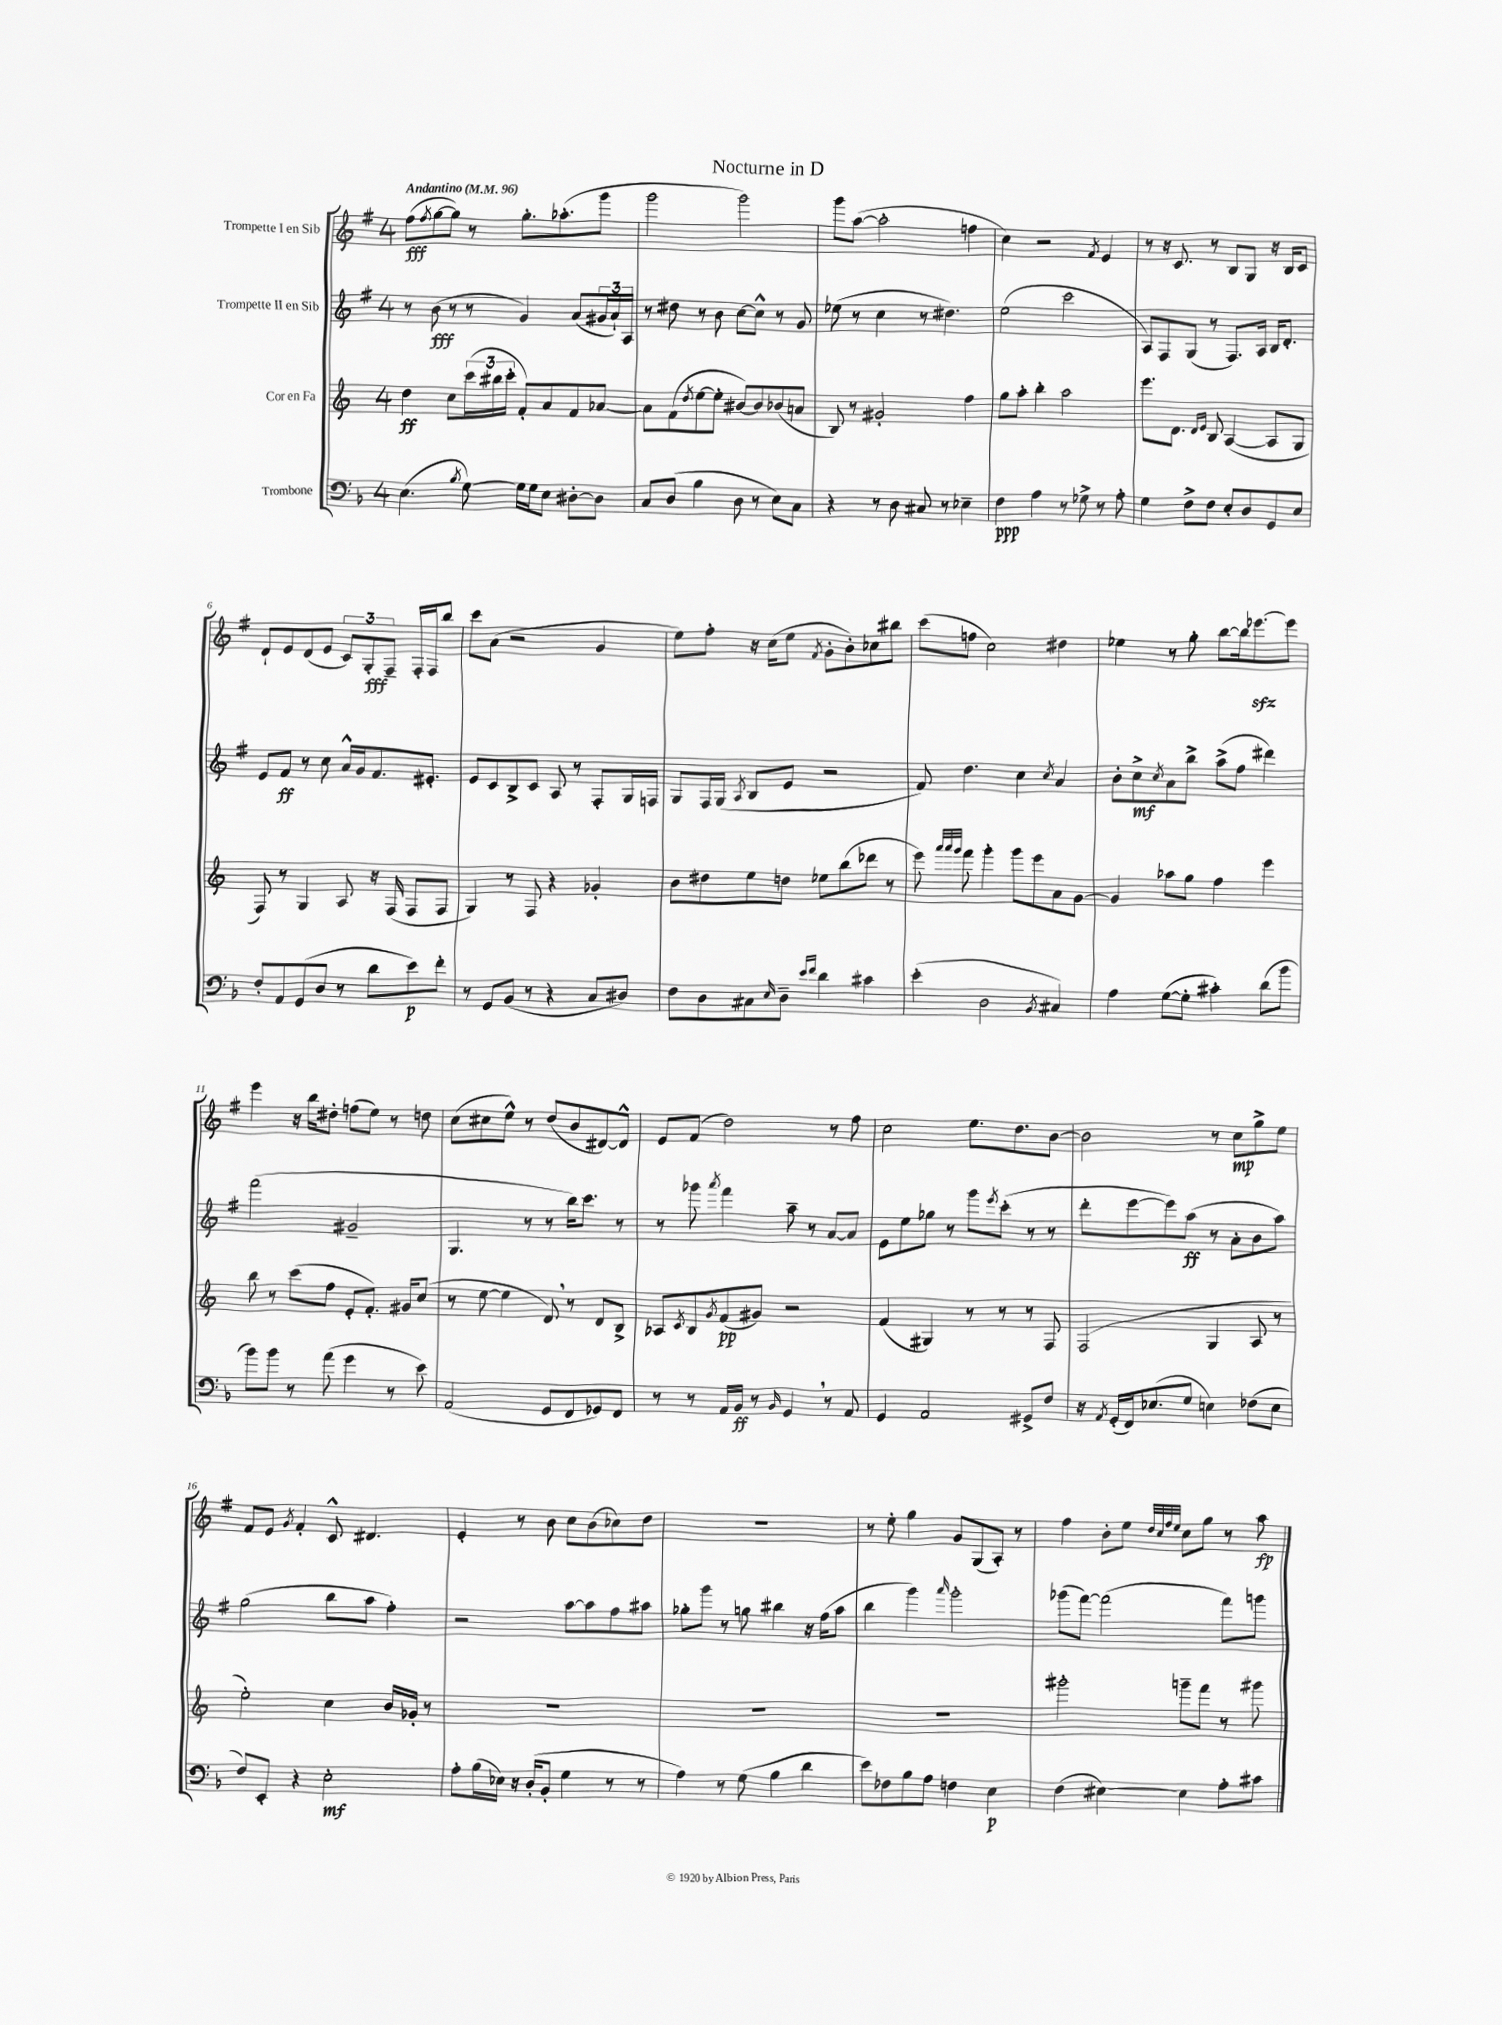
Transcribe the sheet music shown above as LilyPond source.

\header { title = "Nocturne in D" }
<<
\new StaffGroup <<
\new Staff = "s0" \with { instrumentName = "Trompette I en Sib" } {
    \clef treble \key g \major \once \override Staff.TimeSignature.style = #'single-digit \time 4/4 \tempo "Andantino" 4 = 96
    fis''8\fff( \acciaccatura { fis''8 } g''8~ g''8) r8 g''8.-. aes''8.-.( g'''8 |
    g'''2 g'''2) |
    g'''8 a''8~( a''2-. f''4 |
    c''4) r2 \acciaccatura { fis'8 } e'4 |
    r8 r16 c'8. r8 b8 g8 r16 b16 c'8 |
    d'8-! e'8 d'8( e'8 \tuplet 3/2 { c'8) g8-.\fff fis8-- } fis16-. fis16 b''8 |
    c'''8 a'8( r2 g'4 |
    e''8) fis''8-. r16 c''16( e''8 \acciaccatura { fis'8 } g'8-. b'8-.) ces''8 bis''8 |
    c'''8( f''8 c''2) dis''4 |
    ees''4 r8 g''8-. b''8~ b''16 ees'''8.~\sfz ees'''8 |
    e'''4 r16 b''16 dis''8-. f''8( e''8) r8 d''8 |
    c''8( cis''8 e''8-^) r8 d''8( b'8 dis'8~) dis'8-^ |
    e'8 fis'8( d''2) r8 fis''8 |
    c''2 e''8. d''8. b'8~ |
    b'2 r8 c''8\mp g''8-> e''8 |
    fis'8 e'8 \acciaccatura { g'8 } fis'4-. c'8-^ dis'4. |
    e'4-. r8 b'8 c''8 b'8( ces''8) d''8 |
    R1 |
    r8 e''8-. g''4 g'8 g8( a8-.) r8 |
    fis''4 b'8-. e''8 \grace { d''32 c''32 fis''32 e''32 } c''8 g''8 r8 a''8\fp \bar "|." |
}
\new Staff = "s1" \with { instrumentName = "Trompette II en Sib" } {
    \clef treble \key g \major \once \override Staff.TimeSignature.style = #'single-digit \time 4/4
    r8 b'8\fff( r8 r8 g'4) a'8( \tuplet 3/2 { gis'16 a'16-!) a16 } |
    r8 dis''8 r8 b'8 c''8~ c''8-^ r8 g'8 |
    ees''8( r8 c''4 r8 dis''4.) |
    e''2( c'''2 |
    a8) fis8 g8( r8 fis8.) a16 b16 d'8.-. |
    e'8 fis'8\ff r8 c''8 a'16-^ g'16 fis'8. eis'8.-. |
    e'8 c'8 b8-> c'8 a8 r8 fis8-. g16 f16 |
    g8 fis16 g16( \acciaccatura { a8 } b8 e'8 r2 |
    fis'8) d''4. c''4 \acciaccatura { c''8 } a'4 |
    b'8-. c''8->\mf \acciaccatura { c''8 } a'8 b''8-> a''8->( fis''8 dis'''4) |
    fis'''2( gis'2-- |
    g4. r8 r8 b''16) c'''8. r8 |
    r8 ges'''8 \acciaccatura { a'''8 } fis'''4 a''8-- r8 a'8~ a'8 |
    e'8 e''8 ges''8 r8 g'''8 \acciaccatura { e'''8 } c'''8-.( r8 r8 |
    d'''8-. e'''8~ e'''8) a''8\ff( r8 a'8-. b'8 a''8) |
    g''2( b''8 a''8 fis''4-.) |
    r2 a''8~ a''8 fis''8 ais''8 |
    ges''8-. g'''8 r8 g''8 bis''4 r16 fis''16( a''8 |
    b''4 g'''4) \grace { a'''16 } g'''2-. |
    ges'''8( fis'''8~) fis'''2( fis'''8) g'''8 \bar "|." |
}
\new Staff = "s2" \with { instrumentName = "Cor en Fa" } {
    \clef treble \key c \major \once \override Staff.TimeSignature.style = #'single-digit \time 4/4
    d''4\ff c''8 \tuplet 3/2 { c'''16( bis''16 c'''16-. } f'8-.) a'8 f'8 aes'8~ |
    aes'8 f'8( \acciaccatura { d''8 } e''8~ e''8-. bis'8~) bis'8 bes'8( a'8 |
    b8) r8 gis'2-. f''4 |
    g''8 a''8-. b''4-. a''2 |
    e'''8. d'8. \grace { d'16 e'16 } b8 a4~( a8 g8 |
    f8) r8 g4 a8 r16 f16( f8 f8 |
    g4) r8 f8 r4 ges'4-. |
    b'8 dis''8 e''8 d''8 ees''8 b''8( des'''8 r8 |
    e'''8) \grace { a'''32 a'''32 g'''32 } f'''8 g'''4-. g'''8 e'''8 a'8 g'8~ |
    g'4 aes''8 g''8 f''4 e'''4 |
    b''8 r8 c'''8( f''8 e'8-. f'8.-.) gis'16 c''8( |
    r8 e''8~ e''4 d'8) \breathe r8 d'8 b8-> |
    aes8 \acciaccatura { c'8 } b8 \acciaccatura { g'8 } f'8\pp( gis'8) r2 |
    f'4( gis4) r8 r8 r8 f8 |
    f2( g4 a8 r8 |
    e''2-.) c''4 b'16 ges'16-. r8 |
    R1 |
    R1 |
    R1 |
    gis'''2-. g'''8-- f'''8 r8 gis'''8 \bar "|." |
}
\new Staff = "s3" \with { instrumentName = "Trombone" } {
    \clef bass \key f \major \once \override Staff.TimeSignature.style = #'single-digit \time 4/4
    e4.( \acciaccatura { bes8 } g8~) g16 g16 e8 dis8~-. dis8 |
    c8 d8( bes4 d8 r8 e8) c8 |
    r4 r8 d8 cis8 r8 ees4-- |
    f4\ppp a4 r8 ges8-> r8 a8-. |
    g4 f8-> f8 e8-. d8 g,8 e8 |
    f8-. a,8 g,8( d8 r8 d'8 e'8\p) f'8-. |
    r8 g,8 bes,8( r8 r4 c8 dis8) |
    f8 d8 cis8 \grace { e16 } d8-- \grace { e'16 f'16 } d'4 cis'4 |
    e'4-.( d2 \acciaccatura { bes,8 } cis4) |
    a4 g8~( g8-. cis'4-.) d'8( bes'8 |
    bes'8) bes'8 r8 a'8( g'4 r8 e'8) |
    a,2( g,8 f,8 ges,8) f,8 |
    r8 r8 a,16 bes,16\ff r8 \grace { bes,16 } g,4 \breathe r8 a,8 |
    g,4 a,2 gis,8-> f8 |
    r16 \acciaccatura { a,8 } g,16-.( f,16) ees8.( g8 e4) fes8( e8 |
    f8) e,8-. r4 e2-.\mf |
    a8-. bes16( ees16) r16 d16-.( bes,8-. g4 r8 r8 |
    a4) r8 g8( bes4 d'4 |
    e'8) fes8 bes8 a8 f4 e4\p |
    f4( eis4~) eis4 a8-. cis'8 \bar "|." |
}
>>
>>
